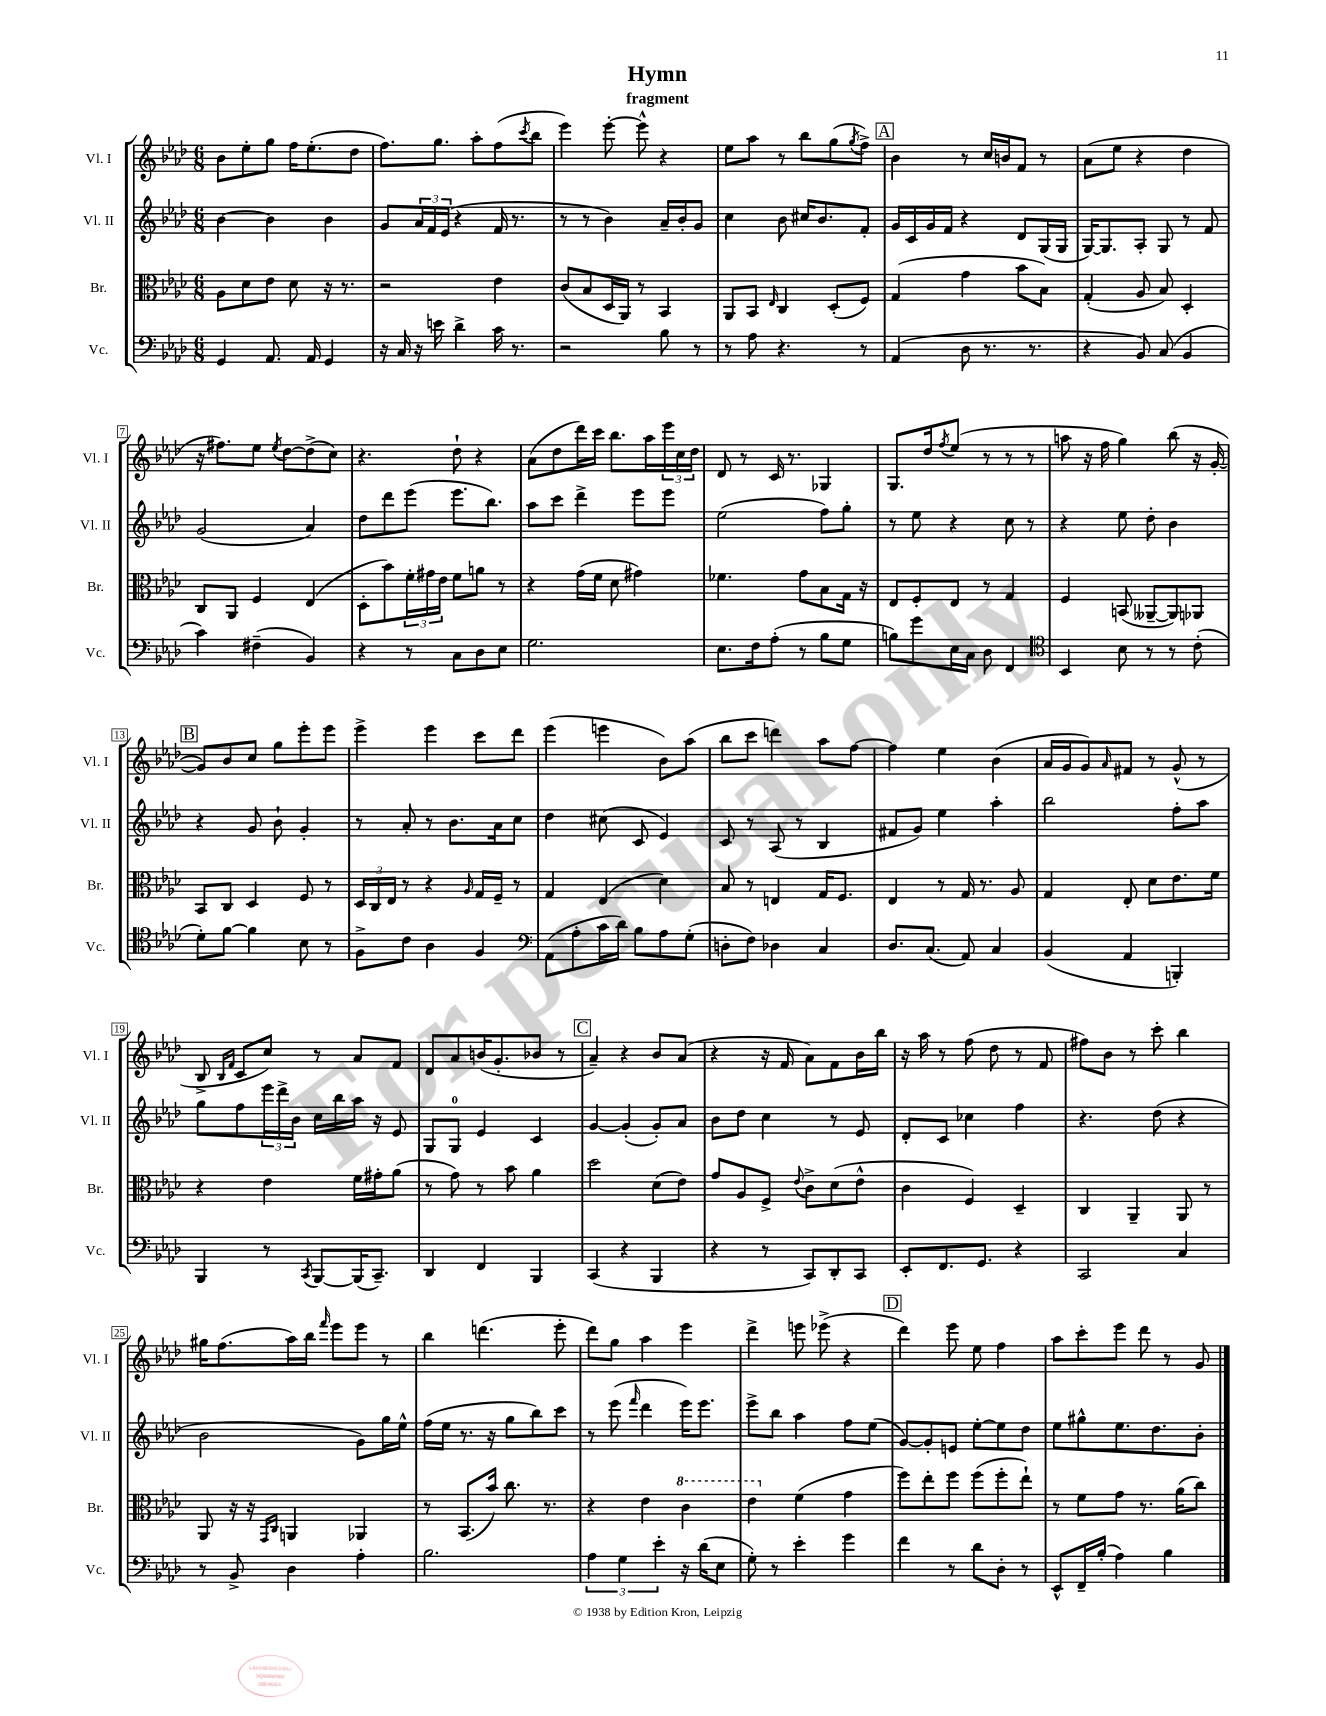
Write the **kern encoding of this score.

**kern	**kern	**kern	**kern
*staff4	*staff3	*staff2	*staff1
*clefF4	*clefC3	*clefG2	*clefG2
*k[b-e-a-d-]	*k[b-e-a-d-]	*k[b-e-a-d-]	*k[b-e-a-d-]
*M6/8	*M6/8	*M6/8	*M6/8
4GG/	8A-\L	[4b-\	8b-\L
.	8d-\	.	8ee-'\
8.AA-/	8e-\J	4b-\]	8gg\J
.	8d-\	.	16ff\LK
16AA-/	.	.	(8.ee-'\
4GG/	16r	4b-\	.
.	8.r	.	.
.	.	.	8dd-\J
=	=	=	=
16r	2r	8g/L	8.ff\L)
16C/	.	.	.
16r	.	24a-/L	.
.	.	24f/	.
16e\	.	.	8.gg\J
.	.	(24e-/JJ	.
4d-^\	.	4r	.
.	.	.	8aa-'\L
16c\	4e-\	16f/	(8ff\
8.r	.	8.r	.
.	.	.	8qccc/
.	.	.	8bb-\J
=	=	=	=
2r	(8c/L	8r	4eee-\)
.	8B-/	8r	.
.	16D-/L	4b-\)	[8eee-'\
.	16AA-/JJ)	.	.
.	8r	.	8eee-^^\]
8B-\	4BB-/	16a-~/LL	4r
.	.	16b-'/J	.
8r	.	8g/J	.
=	=	=	=
8r	8AA-/L	4cc\	8ee-\L
8A-\	8BB-/J	.	8aa-\J
.	16qqE-/	.	.
4.r	4C/	8b-\	8r
.	.	16cc#/LK	8bb-\L
.	.	8.b-/	.
.	(8D-'/L	.	(8gg\
.	.	.	8qgg/
8r	8F/J)	8f'/J	8ff^\J)
=	=	=	=
(4AA-/	(4G/	16g/LL	4b-\
.	.	16c/	.
.	.	16g/	.
.	.	16f/JJ	.
8D-\	4g\	4r	8r
8.r	.	.	16cc/LL
.	.	.	16b/J
.	8b-\L	8d-/L	8f/J
8.r	.	.	.
.	8B-\J)	(16G/L	8r
.	.	16G/JJ	.
=	=	=	=
4r	(4G'/	[16G/LK)	(8a-\L
.	.	8.G/]	.
.	.	.	8ee-\J
8BB-/)	8A-/	8A-'/J	4r
(8C/	8B-/)	8G/	.
4BB-/	4D-'/	8r	4dd-\
.	.	8f/	.
=	=	=	=
4c\)	8C/L	(2g/	16r
.	.	.	8.ff#\L)
.	8AA-/J	.	.
(4F#~\	4F/	.	8ee-\J
.	.	.	8qee-/
.	.	.	[8dd-\L
4BB-/)	(4E-/	4a-/)	(8dd-^\]
.	.	.	8cc\J)
=	=	=	=
4r	8D-'\L	8dd-\L	4.r
.	8b-\)	8ddd-\	.
8r	24f'\L	(8eee-\J	.
.	24g#\	.	.
.	24e-\JJ	.	.
8C\L	8f\L	8.eee-\L	8dd-`\
8D-\	8a\J	.	4r
.	.	8.bb-\J)	.
8E-\J	8r	.	.
=	=	=	=
2.G\	4r	8aa-\L	(8a-\L
.	.	8ccc\J	8dd-\
.	(16g\LL	4ddd-^\	16ddd-\L)
.	16f\JJ	.	16ccc\JJ
.	8d-\	.	8.bb-\L
.	4g#\)	8eee-\L	.
.	.	.	16aa-\L
.	.	8eee-\J	24eee-\
.	.	.	24cc\
.	.	.	24dd-\JJ
=	=	=	=
8.E-\L	4.f-\	(2ee-\	8d-/
.	.	.	8r
16F\k	.	.	.
(8A-'\J	.	.	16c/
.	.	.	8.r
8r	8g\L	.	.
8B-\L	8B-\	8ff\L)	4G-/
8G\J	16G\Jk	8gg'\J	.
.	16r	.	.
=	=	=	=
8B\L)	8E-/L	8r	8.G/L
8g\	8F'/	8ee-\	.
.	.	.	16dd-/k
.	.	.	8qff/
16E-\L	8E-/J	4r	(8ee-/J
16C\JJ	.	.	.
8D-\	8r	.	8r
4FF/	4G/	8cc\	8r
.	.	8r	8r
=	=	=	=
*clefC4	*	*	*
4BB-/	4F/	4r	8aa\
.	.	.	16r
.	.	.	16ff\
8B-\	(8BB/	8ee-\	4gg\)
8r	[8AA--~/L	8dd-'\	.
8r	8AA--/])	4b-\	(8bb-\
(8c'\	8AA-/J	.	16r
.	.	.	[16g'/
=	=	=	=
8d-'\L)	8BB-/L	4r	8g/]L)
[8f\J	8C/J	.	8b-/
4f\]	4D-/	8g/	8cc/J
.	.	8b-`\	8gg\L
8B-\	8F/	4g'/	8eee-'\
8r	8r	.	8eee-\J
=	=	=	=
8F^\L	24D-/LL	8r	4eee-^\
.	24C/	.	.
.	24E-/JJ	.	.
8c\J	8r	8a-'/	.
4A-\	4r	8r	4eee-\
.	.	8.b-\L	.
.	16qqA-/	.	.
4F/	16G/LL	.	8ccc\L
.	16F~/JJ	16a-\k	.
.	8r	8cc\J	8ddd-\J
=	=	=	=
*clefF4	*	*	*
(8AA-\L	4G/	4dd-\	(4eee-\
8A-'\	.	.	.
16c\L	(4E-/	(8cc#\	4eee\
16d-\JJ)	.	.	.
8B-\L	.	8c/	.
8A-\	4d-\)	4e-/)	8b-\L)
(8G'\J	.	.	(8aa-\J
=	=	=	=
8D'\L	8B-/	8c/	8bb-\L
8F\J)	8r	8r	8ccc\J
4D-\	4E/	(8A-/	4ddd\)
.	.	8r	.
4C/	16G/LK	4B-/	8aa-\L
.	8.F/J	.	.
.	.	.	[8ff\J
=	=	=	=
8.D-/L	4E-/	8f#/L	4ff\]
.	.	8g/J)	.
(8.C/J	.	.	.
.	8r	4ee-\	4ee-\
8AA-/)	16G/	.	.
.	8.r	.	.
4C/	.	4aa-'\	(4b-\
.	8A-/	.	.
=	=	=	=
(4BB-/	4G/	2bb-\	16a-/LL
.	.	.	16g/J
.	.	.	8g/)
.	.	.	16qqa-/
4AA-/	8E-'/	.	8f#/J
.	8d-\L	.	8r
4BBB'/)	8.e-\	8ff'\L	(8g^^/
.	.	8aa-\J	8r
.	16f\Jk	.	.
=	=	=	=
4BBB-/	4r	8gg\L	8B-^/
.	.	.	16qqB-/LL
.	.	.	16qqf/JJ
.	.	8ff\	8c/L
8r	4e-\	24eee-\L	8cc/J)
.	.	24ddd-^\	.
.	.	24b-\JJ	.
8qCC/	.	.	.
[8BBB-/L	.	16cc\LL	8r
.	.	16bb-\	.
(16BBB-/]K	16f\LL	16aa-\JJ	8a-/L
8.CC~/J)	16g#'\J	16r	.
.	(8a-\J	8e-/	8f/J
=	=	=	=
4DD-/	8r	8G/L	8d-/L
.	8g\)	8G/J	8a-/
4FF/	8r	4e-/	(16b/K
.	.	.	8.g'/
.	8b-\	.	.
4BBB-/	4a-\	4c/	8b-/J
.	.	.	8r
=	=	=	=
(4CC/	2dd-\	[4g/	4a-~/)
4r	.	(4g'/]	4r
4BBB-/	(8d-\L	8g'/L)	8b-/L
.	8e-\J)	8a-/J	(8a-/J
=	=	=	=
4r	8g/L	8b-\L	4r
.	8A-/	8dd-\J	.
8r	8F^/J	4cc\	16r
.	.	.	16f/
.	8qqe-/	.	.
8CC/L)	8c^\L	.	8a-\L)
8DD-'/	(8d-\	8r	8f\
8CC/J	8e-^^\J	8e-/	16b-\L
.	.	.	16bb-\JJ
=	=	=	=
8EE-'/L	4c\	8d-'/L	16r
.	.	.	16aa-\
8.FF/	.	8c/J	8r
.	4F/)	4cc-\	(8ff\
8.GG/J	.	.	.
.	.	.	8dd-\
4r	4D-~/	4ff\	8r
.	.	.	8f/
=	=	=	=
2CC/	4C/	4.r	8ff#\L)
.	.	.	8b-\J
.	4AA-~/	.	8r
.	.	(8dd-\	8ccc'\
4C/	8AA-/	4r	4bb-\
.	8r	.	.
=	=	=	=
8r	8AA-/	2b-\	16gg#\LK
.	.	.	(8.ff\
8BB-^/	16r	.	.
.	16r	.	.
.	16qqGG/LL	.	.
.	16qqC/JJ	.	.
4D-\	4AA/	.	16aa-\L)
.	.	.	16bb-\JJ
.	.	.	16qqfff/
.	.	.	8eee-\L
4A-'\	4AA-/	8g\L)	8eee-\J
.	.	16gg\L	8r
.	.	16ee-^^\JJ	.
=	=	=	=
2.B-\	8r	(16ff\LL	4bb-\
.	.	16ee-\JJ	.
.	(8.BB-/L	8.r	.
.	.	.	(4.ddd\
.	16b-/Jk)	16r	.
.	8.cc\	8gg\L	.
.	.	8bb-\)	.
.	8.r	.	.
.	.	8ccc\J	8eee-'\
=	=	=	=
6A-\	4r	8r	8ddd-\L)
.	.	(8eee-\	8gg\J
6G\	.	.	.
.	.	16qqfff/	.
.	4e-\	4ddd-\	4aa-\
6e-'\	.	.	.
16r	4cc\	16eee-\LK)	4eee-\
(16d-\LK	.	8.eee-\J	.
8E-\J	.	.	.
=	=	=	=
8G'\)	4ee-\	8eee-^\L	4ddd-^\
8r	.	8bb-\J	.
4e-'\	(4f\	4aa-\	8eee\
.	.	.	(8eee-^\
4g\	4g\	8ff\L	4r
.	.	(8ee-\J	.
=	=	=	=
4f\	8ff\L)	[8g/L)	4ddd-\)
.	8ee-'\	8g'/]	.
8r	8ff\J	8e/J	8eee-\
8d-\L	(8ff\L	[8ee-'\L	8ee-\
8D-'\J	8ff'\	8ee-\]	4ff\
8r	8ee-`\J)	8dd-\J	.
=	=	=	=
8EE-^^/L	8r	8ee-\L	8aa-\L
16FF~/L	8f\L	8gg#^^\	8ccc'\
(16B-'/JJ	.	.	.
4A-\)	8g\J	8.ee-\	8eee-\J
.	8.r	.	8ddd-\
.	.	8.dd-\	.
4B-\	.	.	8r
.	(16a-\LK	.	.
.	8cc\J)	8b-'\J	8g/
==	==	==	==
*-	*-	*-	*-
